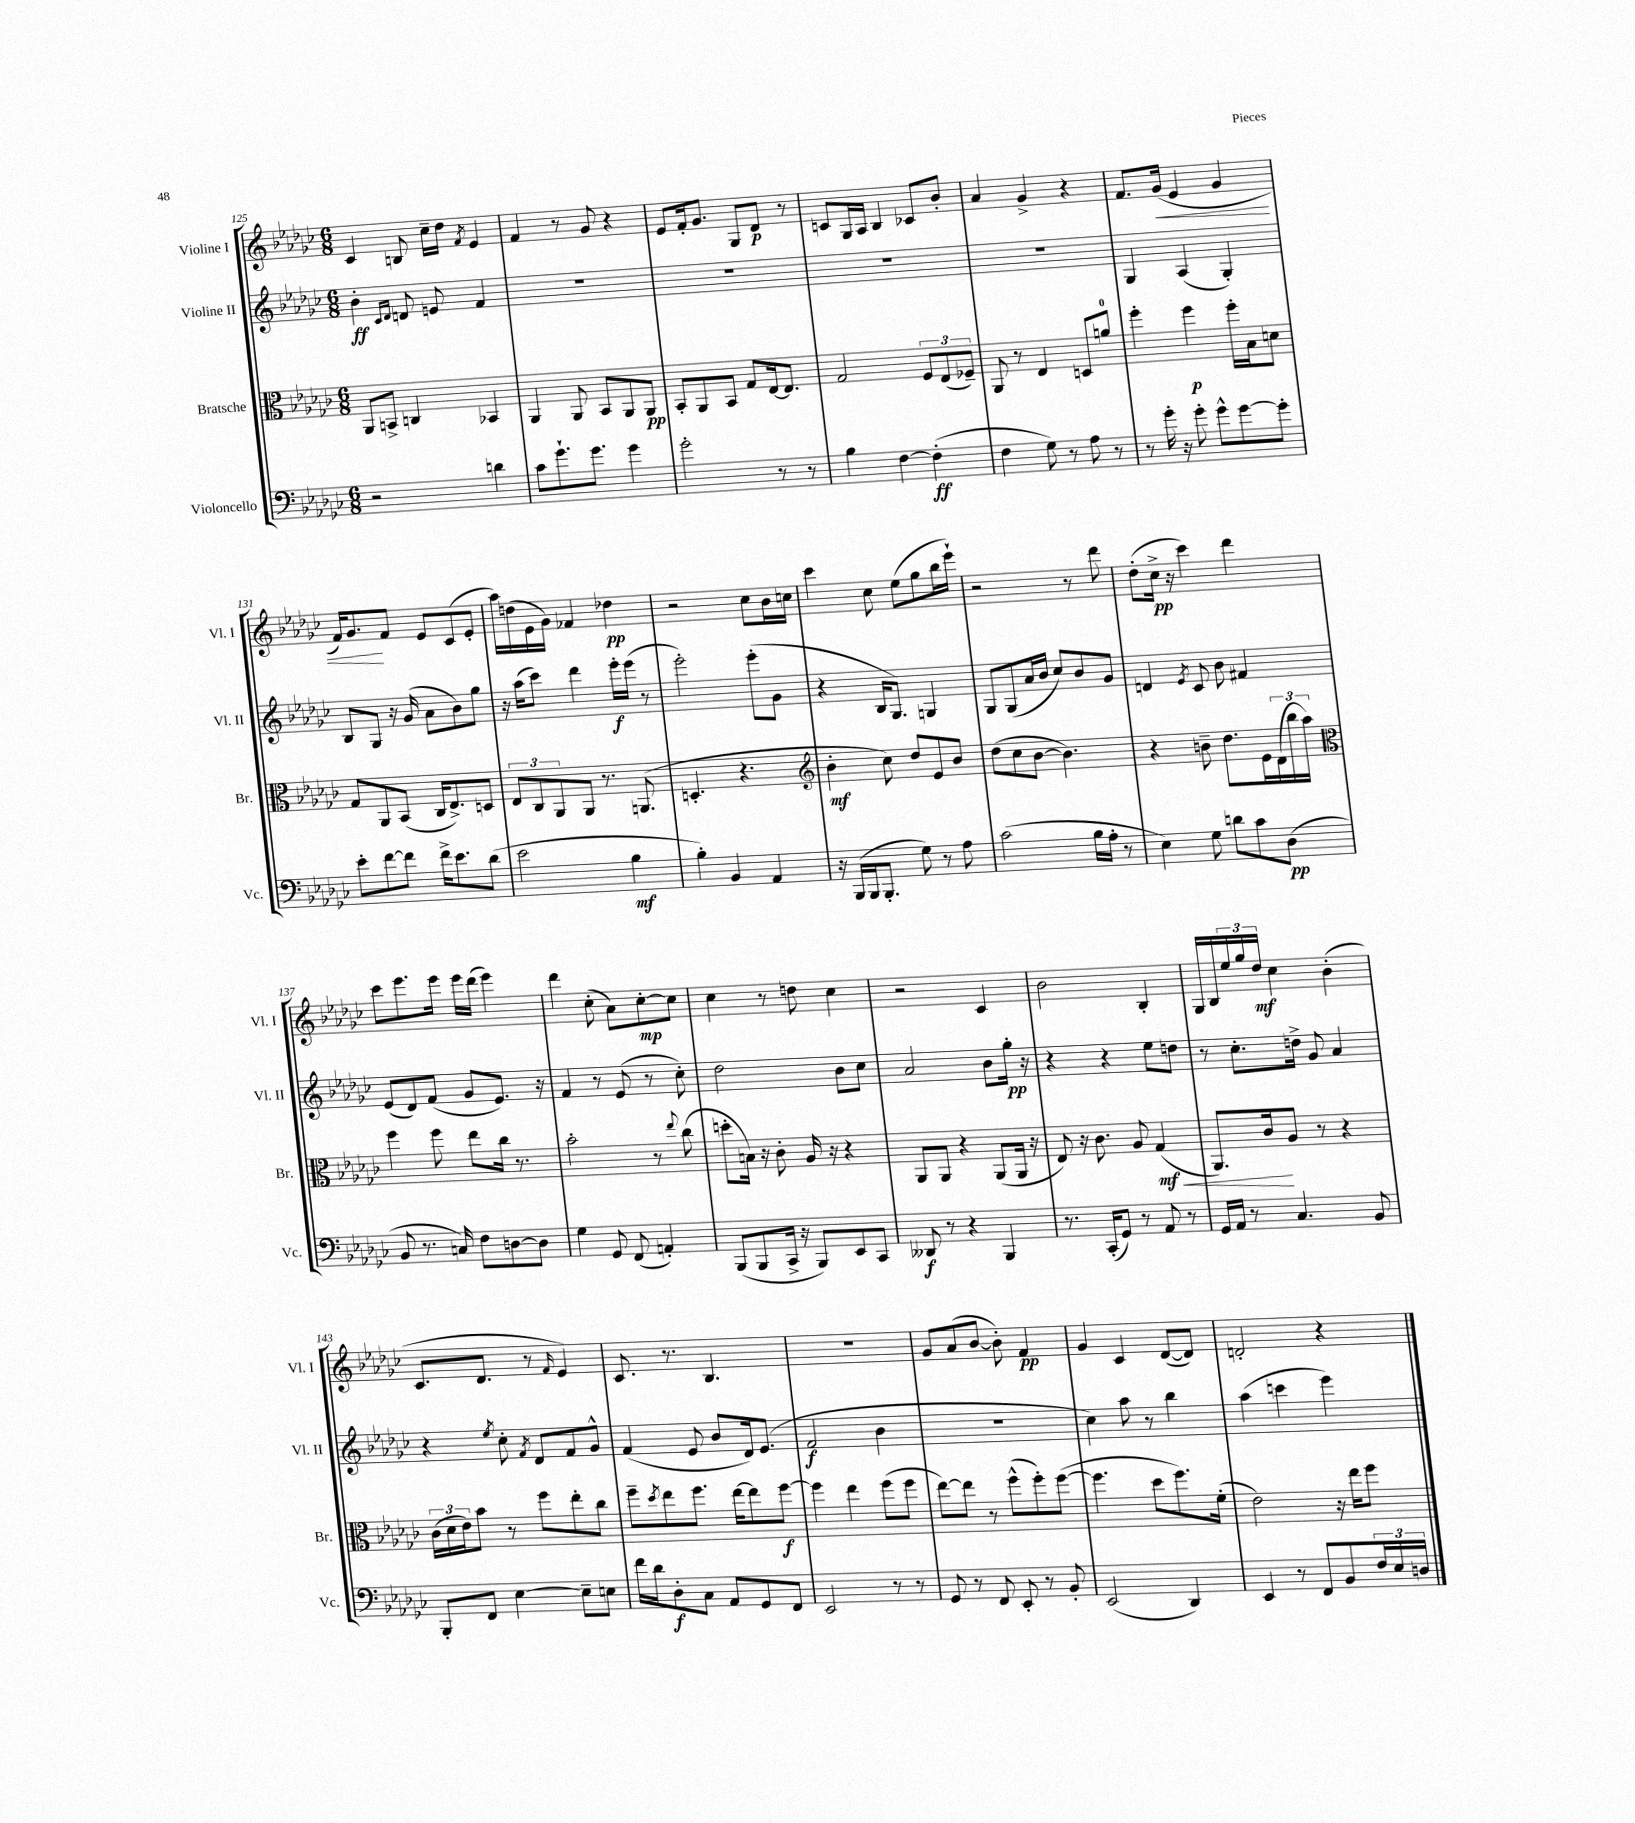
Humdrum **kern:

**kern	**kern	**kern	**kern
*staff4	*staff3	*staff2	*staff1
*clefF4	*clefC3	*clefG2	*clefG2
*k[b-e-a-d-g-c-]	*k[b-e-a-d-g-c-]	*k[b-e-a-d-g-c-]	*k[b-e-a-d-g-c-]
*M6/8	*M6/8	*M6/8	*M6/8
2r	8AA-/L	4b-'\	4c-/
.	8BB^/J	.	.
.	.	16qqc-/LL	.
.	.	16qqd-/JJ	.
.	4C/	8d/	8B/
.	.	8e/	16cc-~\LL
.	.	.	16dd-\JJ
.	.	.	8qf/
4d\	4BB-/	4f/	4e-/
=	=	=	=
8c-\L	4AA-/	2.r	4f/
8.g-`\	.	.	.
.	8AA-/	.	8r
8.g-\J	.	.	.
.	8BB-/L	.	8g-/
4g-\	8AA-/	.	4r
.	8AA-/J	.	.
=	=	=	=
2g-'\	8BB-'/L	2.r	8e-/L
.	8AA-/	.	16f'/k
.	.	.	8.g-/J
.	8BB-/J	.	.
.	8G-/L	.	8G-/L
8r	[16E-/k	.	8d-/J
.	8.E-/]J	.	.
8r	.	.	8r
=	=	=	=
4B-\	2G-/	2.r	8c/L
.	.	.	16G-/L
.	.	.	16A-/JJ
[4F\	.	.	4B-/
(4F'\]	12F/L	.	8c-/L
.	(12E-/	.	.
.	.	.	8b-'/J
.	12F-~/J)	.	.
=	=	=	=
4F\	8AA-/	2.r	4a-/
.	8r	.	.
8G-\)	4E-/	.	4g-^/
8r	.	.	.
8A-\	8D/L	.	4r
8r	8a/J	.	.
=	=	=	=
8r	4ff'\	4G-/	8.f/L
16g-'\	.	.	.
16r	.	.	(16g-/Jk
8g-'\	4ff\	(4A-/	4e-/
8g-^^\L	.	.	.
[8g-\	16ff'\LL	4G-'/)	4g-/
.	16B-\J	.	.
8g-'\]J	8d\J	.	.
=	=	=	=
8e-'\L	8G-/L	8B-/L	16f/LK)
.	.	.	8.g-/
[8f\	8AA-/	8G-/J	.
8f\]J	(8BB-/J	16r	8f/J
.	.	(16g-/	.
16f^\LK	16C-/LK	8a-\L	8e-/L
8.e-\	8.E-^/)	.	.
.	.	8b-\)	(8c-/
(8d-\J	8D/J	8gg-\J	8e-'/J
=	=	=	=
2e-\	12E-/L	16r	16aa-\LL)
.	.	(16aa-\LK	(16dd\
.	12C-/	.	.
.	.	8ccc-\J)	16e-\
.	12AA-/	.	.
.	.	.	16g-\JJ)
.	8AA-/J	4ddd-\	4f-/
.	8.r	.	.
4B-\	.	16eee-'\LL	4dd-\
.	(8.AA/	(16eee-\JJ	.
.	.	8r	.
=	=	=	=
4B-'\)	4.D'/	2eee-'\)	2r
4BB-/	.	.	.
.	4.r	.	.
4AA-/	.	(8eee-'\L	8cc-\L
.	.	8g-\J	16b-\L
.	.	.	16cc\JJ
=	=	=	=
*	*clefG2	*	*
16r	4b-'\	4r	4ccc-\
(16BBB-/LL	.	.	.
16BBB-/J	.	.	.
8.BBB-'/J	.	.	.
.	8cc-\)	16B-/LK	8cc-\
.	.	8.G-/J)	.
8G-\)	8dd-/L	.	(8ee-\L
8r	8e-/	4G/	8gg-\
8A-\	8b-/J	.	16bb-\L
.	.	.	16eee-`\JJ)
=	=	=	=
(2c-\	(8dd-\L	8G-/L	2r
.	8cc-\	(8G-/	.
.	[8b-\J	16a-/L	.
.	.	16b-/JJ	.
.	4.b-\])	8cc-/L)	.
16B-\LL	.	8b-/	8r
16A-'\JJ	.	.	.
8r	.	8g-/J	8ddd-\
=	=	=	=
4E-\)	4r	4d/	(8dd-'\L
.	.	.	16cc-^\Jk
.	.	.	16r
.	.	8qe-/	.
8G-\	8b~\	8c-/	4ccc-\)
8d\L	8.dd-\L	8b-\	.
8c-\	.	4f#/	4ddd-\
.	16e-\L	.	.
(8D-\J	(24d-\	.	.
.	24bb-\	.	.
.	24aa-\JJ)	.	.
=	=	=	=
*	*clefC3	*	*
8BB-/	4ff\	(8e-/L	8ccc-\L
8.r	.	8d-/)	8.eee-\
.	8ff\	(8f/J	.
16C/)	.	.	16eee-\Jk
8F\L	8ee-\L	8g-/L	16eee-\LL
.	.	.	(16ddd-\JJ
[8D\	16cc-\Jk	8.e-/J)	4eee-\)
.	8.r	.	.
8D\]J	.	.	.
.	.	16r	.
=	=	=	=
4G-\	2b-'\	4f/	4ddd-\
8GG-/	.	8r	(8cc-'\
(8FF/	.	(8e-/	8a-\L)
4AA'/)	8r	8r	[8cc-'\
.	8qqee-/	.	.
.	(8cc-\	8cc-'\)	8cc-\]J
=	=	=	=
(8BBB-/L	8dd'\L	2dd-\	4cc-\
8BBB-/	16B\Jk)	.	.
.	16r	.	.
16CC-^/Jk	8c-'\	.	8r
16r	.	.	.
8BBB-/L)	16A-/	.	8dd\
.	16r	.	.
8EE-/	4r	8b-\L	4cc-\
8CC-/J	.	8cc-\J	.
=	=	=	=
8DD--/	8AA-/L	2a-/	2r
8r	8AA-/J	.	.
4r	4r	.	.
4BBB-/	(8AA-/L	8b-\L	4c-/
.	16AA-/Jk	16gg-'\Jk	.
.	16r	16r	.
=	=	=	=
8.r	8E-/)	4r	2b-\
.	16r	.	.
(16CC-'/LK	8.c-\	.	.
8GG-/J)	.	4r	.
8r	8A-/	.	.
8AA-/	(4G-/	8ee-\L	4B-'/
8r	.	8dd\J	.
=	=	=	=
16GG-/LL	8.AA-/L)	8r	16G-/LL
16AA-/JJ	.	.	16B-/
8r	.	8.cc-'\L	24ee-/
.	.	.	24gg-/
.	16c-/k	.	.
.	.	.	24dd-/JJ
4.C-/	8A-/J	.	4cc-\
.	.	16dd^\Jk	.
.	8r	8g-/	.
.	4r	4a-/	(4b-'\
8BB-/	.	.	.
=	=	=	=
8BBB-'/L	(24c-\LL	4r	8.c-/L
.	24d-\	.	.
.	24e-\J)	.	.
8FF/J	8b-\J	.	.
.	.	.	8.d-/J
.	.	8qee-/	.
[4E-\	8r	8cc-'\	.
.	.	8qf/	.
.	8ff\L	8d-/L	8r
.	.	.	16qqf/
8E-~\]L	8ee-'\	8f/	4e-/)
8E\J	8cc-\J	8g-^^/J	.
=	=	=	=
16f\LL	8ff~\L	(4f/	8.c-/
16d-\J	.	.	.
.	8qdd-/	.	.
8D-'\	8ee-\	.	.
.	.	.	8.r
8C-\J	8.ff\J	8e-/	.
8AA-/L	.	8b-/L	4.B-/
.	[16ee-\LK	.	.
8GG-/	8ee-\]	16d-/k)	.
.	.	(8.e-/J	.
8FF/J	[8ff\J	.	.
=	=	=	=
2EE-/	4ff\]	2f/	2.r
.	4ee-\	.	.
8r	(8ff\L	4b-\	.
8r	8ff\J	.	.
=	=	=	=
8GG-/	[8ee-\L)	2.r	8g-/L
8r	8ee-\]J	.	(8a-/
8FF/	8r	.	[8b-/J
8EE-'/	(8ff^^\L	.	8b-'\])
8r	8ff'\)	.	4f/
8BB-'/	([8ff\J	.	.
=	=	=	=
(2EE-/	4.ff\]	4cc-\)	4g-/
.	.	8aa-\	4c-/
.	8dd-\L	8r	.
4DD-/)	8.ff\)	4bb-\	([8d-/L
.	.	.	8d-/]J)
.	(16f'\Jk	.	.
=	=	=	=
4EE-/	2e-\)	(4aa-\	2d'/
8r	.	4ccc\	.
8FF/L	.	.	.
8BB-/	16r	4eee-\)	4r
.	16ee-\LK	.	.
24F/L	8ff\J	.	.
24E-/	.	.	.
24D/JJ	.	.	.
==	==	==	==
*-	*-	*-	*-
